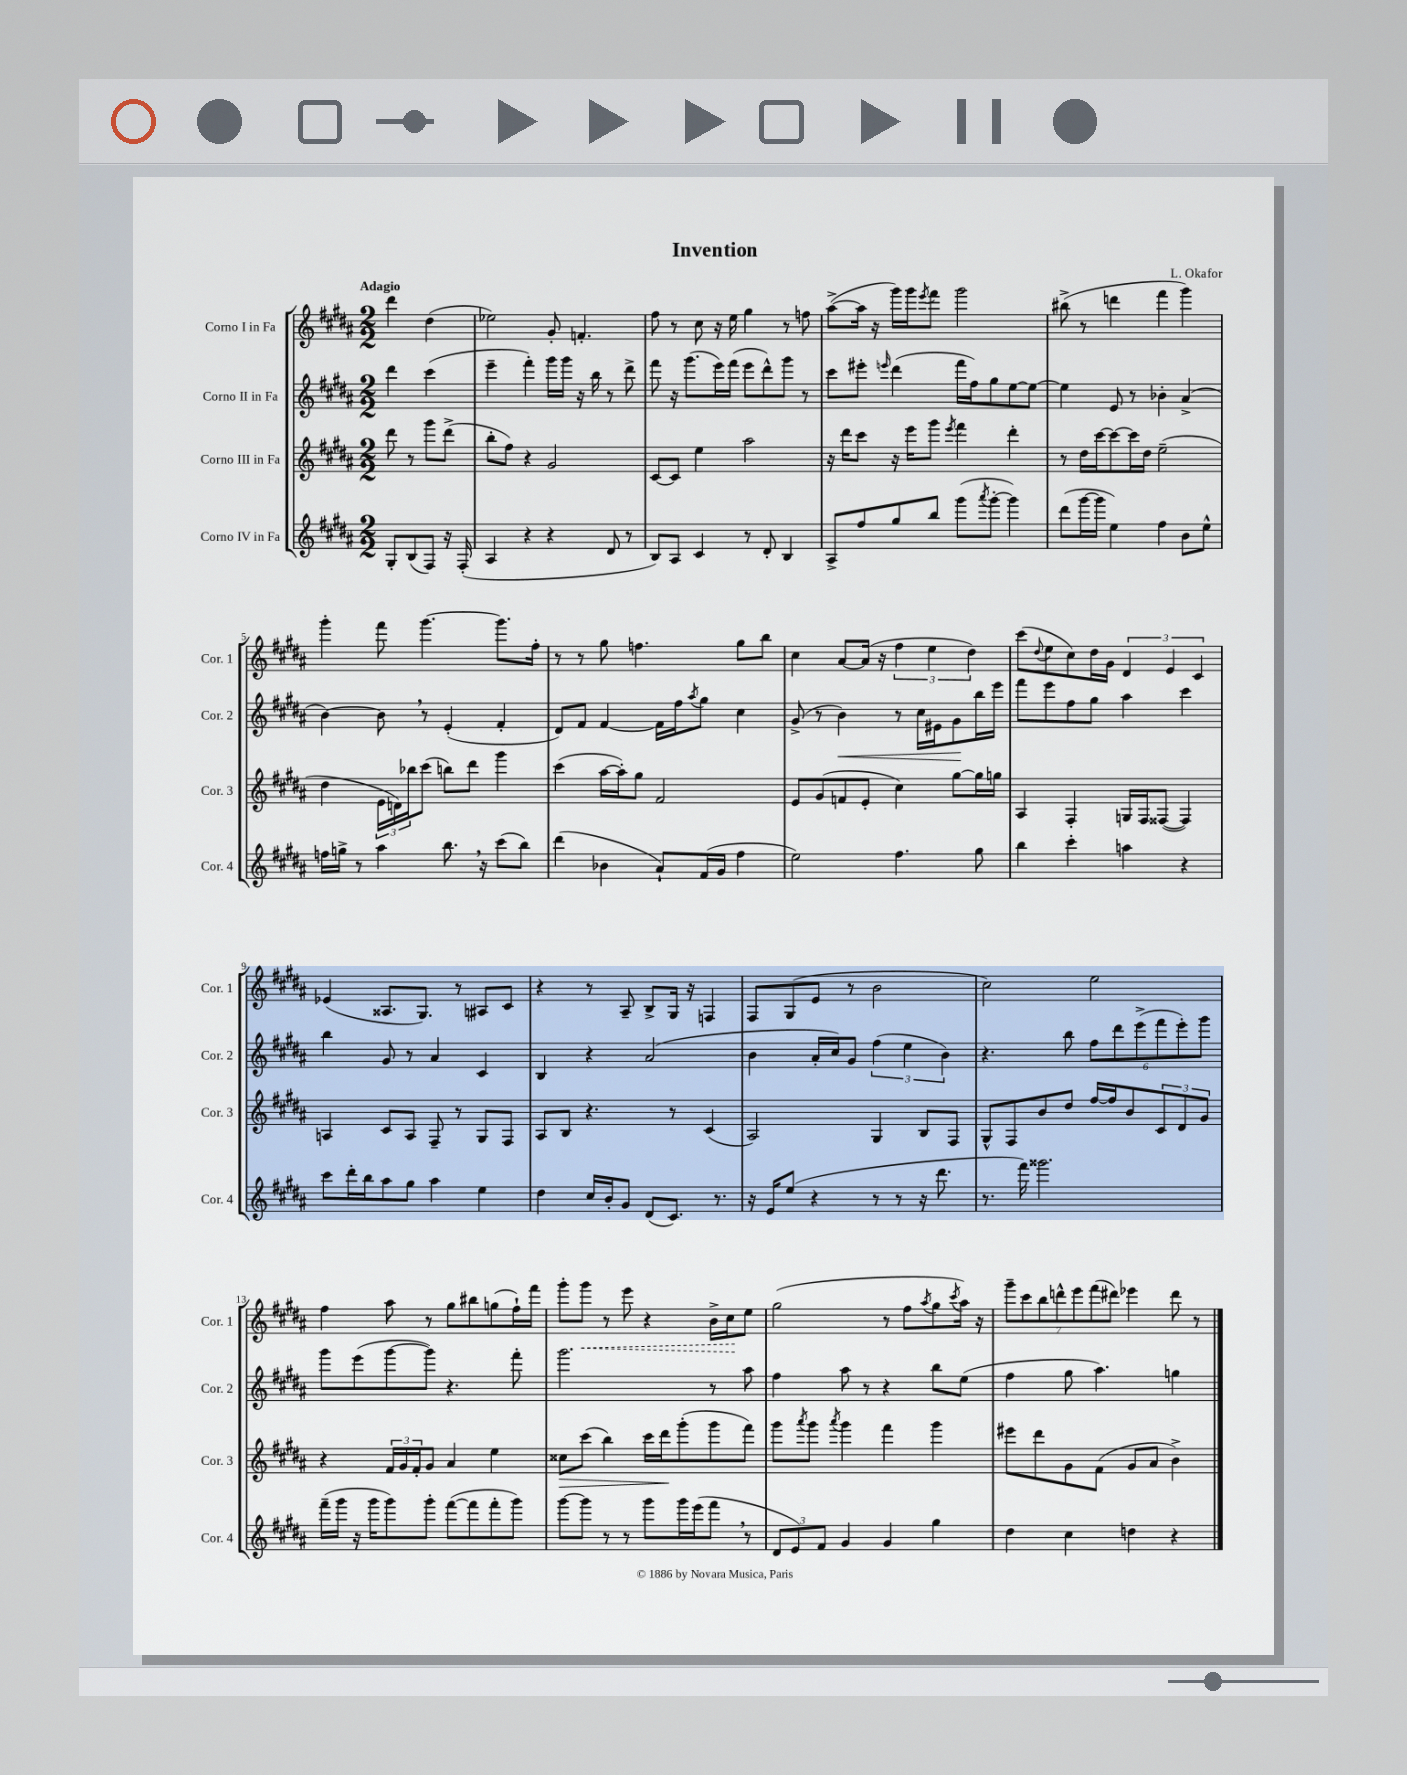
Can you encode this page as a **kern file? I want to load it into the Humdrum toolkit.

**kern	**kern	**kern	**kern
*staff4	*staff3	*staff2	*staff1
*clefG2	*clefG2	*clefG2	*clefG2
*k[f#c#g#d#a#]	*k[f#c#g#d#a#]	*k[f#c#g#d#a#]	*k[f#c#g#d#a#]
*M2/2	*M2/2	*M2/2	*M2/2
8G#'	8ddd#	4ddd#	4ddd#
(8B	8r	.	.
8F#)	8ggg#	(4ccc#	(4dd#
16r	(8ddd#^	.	.
(16F#'	.	.	.
=	=	=	=
4A#	8bb'	4eee~	2ee-)
.	8ff#)	.	.
4r	4r	4fff#')	.
4r	2g#	16ggg#	8g#'
.	.	16ggg#	.
.	.	16r	4.f'
.	.	16bb	.
8d#	.	8r	.
8r	.	8ddd#^	.
=	=	=	=
8B)	[8c#	8fff#	8ff#
8A#	8c#]	16r	8r
.	.	(8.ggg#	.
4c#	4ee	.	8cc#
.	.	16eee)	16r
.	.	(16fff#	16ee
8r	2aa#	8eee	4gg#
8d#'	.	8ddd#^^)	.
4B	.	8ggg#	8r
.	.	8r	8ff
=	=	=	=
8A#^	16r	8ccc#	([8aa#^
.	16ddd#	.	.
8ff#	8ccc#	8eee#'	16aa#]
.	.	.	16r
.	.	16qqeee	.
8gg#	16r	(4ddd#	16ggg#)
.	16eee	.	16ggg#
.	.	.	8qeee
8bb	8ggg#	.	8fff#
.	8qeee	.	.
(8ggg#	4fff#	16fff#	2ggg#
.	.	16ff#)	.
8qaaa#	.	.	.
[8ggg#'	.	8gg#	.
4ggg#])	4ddd#'	[8ee	.
.	.	8ee_	.
=	=	=	=
(8ddd#	8r	4ee]	(8bb#^
[16ggg#	16dd#	.	8r
16ggg#]	[16ccc#	.	.
4ee)	8ccc#_	8e	4ddd
.	16ccc#]	8r	.
.	16dd#	.	.
4ff#	(2ee~	4b-'	4fff#
8b	.	(4a#^	4ggg#)
8ee^^	.	.	.
=	=	=	=
16ff	4dd#	[4b)	4ggg#'
16gg^	.	.	.
8r	.	.	.
4aa#	24e	8b]	8fff#
.	24d)	.	.
.	24bb-	.	.
.	(8ccc#	8r	[4.ggg#
8.bb	8bb)	(4e'	.
.	8ddd#	.	.
16r	.	.	.
(8ccc#	4ggg#	4f#'	8.ggg#]
8bb)	.	.	.
.	.	.	16ff#'
=	=	=	=
(4ddd#	(4ccc#	8d#)	8r
.	.	8f#	8r
4b-	[16aa#	[4f#	8gg#
.	16aa#'])	.	.
.	8gg#	.	4.ff
8a#`)	2f#	16f#]	.
.	.	16ff#	.
.	.	8qaa#	.
(16f#	.	8gg#	.
16g#	.	.	.
4ff#	.	4cc#	8gg#
.	.	.	8bb
=	=	=	=
2ee)	8e	(8g#^	4cc#
.	(8g#	8r	.
.	8f	4b)	[8a#
.	8e'	.	(16a#]
.	.	.	16r
4.ff#	4cc#)	8r	6ff#
.	.	16cc#	.
.	.	.	6ee
.	.	16e#	.
.	[8gg#	8g#	.
.	.	.	6dd#)
8gg#	16gg#]	16bb	.
.	16gg	16eee	.
=	=	=	=
4bb	4A#	8fff#	(8ccc#
.	.	.	8qqdd#
.	.	8eee	8ee
4ccc#'	4F#'	8ff#	8cc#)
.	.	8gg#	16dd#
.	.	.	16g#
4aa	16G	4aa#	6d#
.	16F#	.	.
.	([8F##	.	.
.	.	.	6e
4r	4F##])	4ccc#	.
.	.	.	6c#
=	=	=	=
8ccc#	4A	4bb	(4e-
16ddd#'	.	.	.
16bb	.	.	.
8aa#	8c#	8g#	8.A##
8gg#	8A	8r	.
.	.	.	8.G#)
4aa#	8F#~	4a#	.
.	8r	.	8r
4ee	8G#	4c#	8A#
.	8F#	.	8c#
=	=	=	=
4dd#	8A#	4B	4r
.	8B	.	.
16cc#	4.r	4r	8r
16b'	.	.	.
8g#	.	.	8A#~
(8d#	.	(2a#	8B^
8.c#)	8r	.	16G#
.	.	.	16r
.	(4c#	.	4F
8.r	.	.	.
=	=	=	=
16r	2A#)	4b	8F#
16e	.	.	.
(8ee	.	.	(8G#
4r	.	16a#'	8e
.	.	16cc#)	.
.	.	8g#	8r
8r	4G#	(6ff#	2b
8r	.	.	.
.	.	6ee	.
16r	8B	.	.
8.ddd#	.	.	.
.	.	6b)	.
.	8F#	.	.
=	=	=	=
8.r	8G#^^	4.r	2cc#)
.	8F#	.	.
16fff#)	.	.	.
2.ggg##	8b	.	.
.	8dd#	8bb	.
.	[16ff#	12ff#	2ee
.	16ff#]	.	.
.	.	12ddd#	.
.	8b	.	.
.	.	(12eee^	.
.	12c#	12fff#	.
.	12d#	12eee')	.
.	12g#	12ggg#	.
=	=	=	=
(16fff#~	4r	8ggg#	4ff#
16ggg#	.	.	.
16r	.	(8eee	.
16ggg#	.	.	.
8ggg#)	24f#	[8ggg#	8aa#
.	24g#	.	.
.	24f#'	.	.
8ggg#'	8g#	8ggg#])	8r
([8fff#	4a#	4.r	8gg#
8fff#]	.	.	8bb#
8fff#'	4ee	.	(8gg
8ggg#)	.	8fff#'	16ff#`)
.	.	.	16fff#
=	=	=	=
[8ggg#	8cc##	2.ggg#	8ggg#'
8ggg#]	(8ccc#	.	8ggg#
8r	4bb)	.	8r
8r	.	.	8eee
8ggg#	16ccc#	.	4r
.	16ddd#	.	.
16ggg#	(8ggg#'	.	.
(16eee	.	.	.
8fff#	8ggg#	8r	16b^
.	.	.	16cc#
8r	8fff#)	8aa#	8ee
=	=	=	=
12d#	8ggg#	4ff#	(2gg#
12e)	.	.	.
.	8qaaa#	.	.
.	8ggg#	.	.
12f#	.	.	.
.	8qaaa#	.	.
4g#	4ggg#	8aa#	.
.	.	8r	.
4g#	4fff#	4r	8r
.	.	.	8ff#
.	.	.	8qaa#
4gg#	4ggg#	8bb	8gg#
.	.	.	8qccc#
.	.	(8ee	16aa#)
.	.	.	16r
=	=	=	=
4dd#	8eee#	4ff#	14ggg#~
.	.	.	14ccc#
.	8ddd#	.	.
.	.	.	14bb
.	.	.	14ddd^^
4cc#	8g#	8gg#	.
.	.	.	14eee
.	.	.	(14fff#
.	(8f#	4.aa#)	.
.	.	.	14ddd#)
4dd	8g#	.	4eee-
.	8a#	.	.
4r	4b^)	4gg	8ddd#
.	.	.	8r
==	==	==	==
*-	*-	*-	*-
